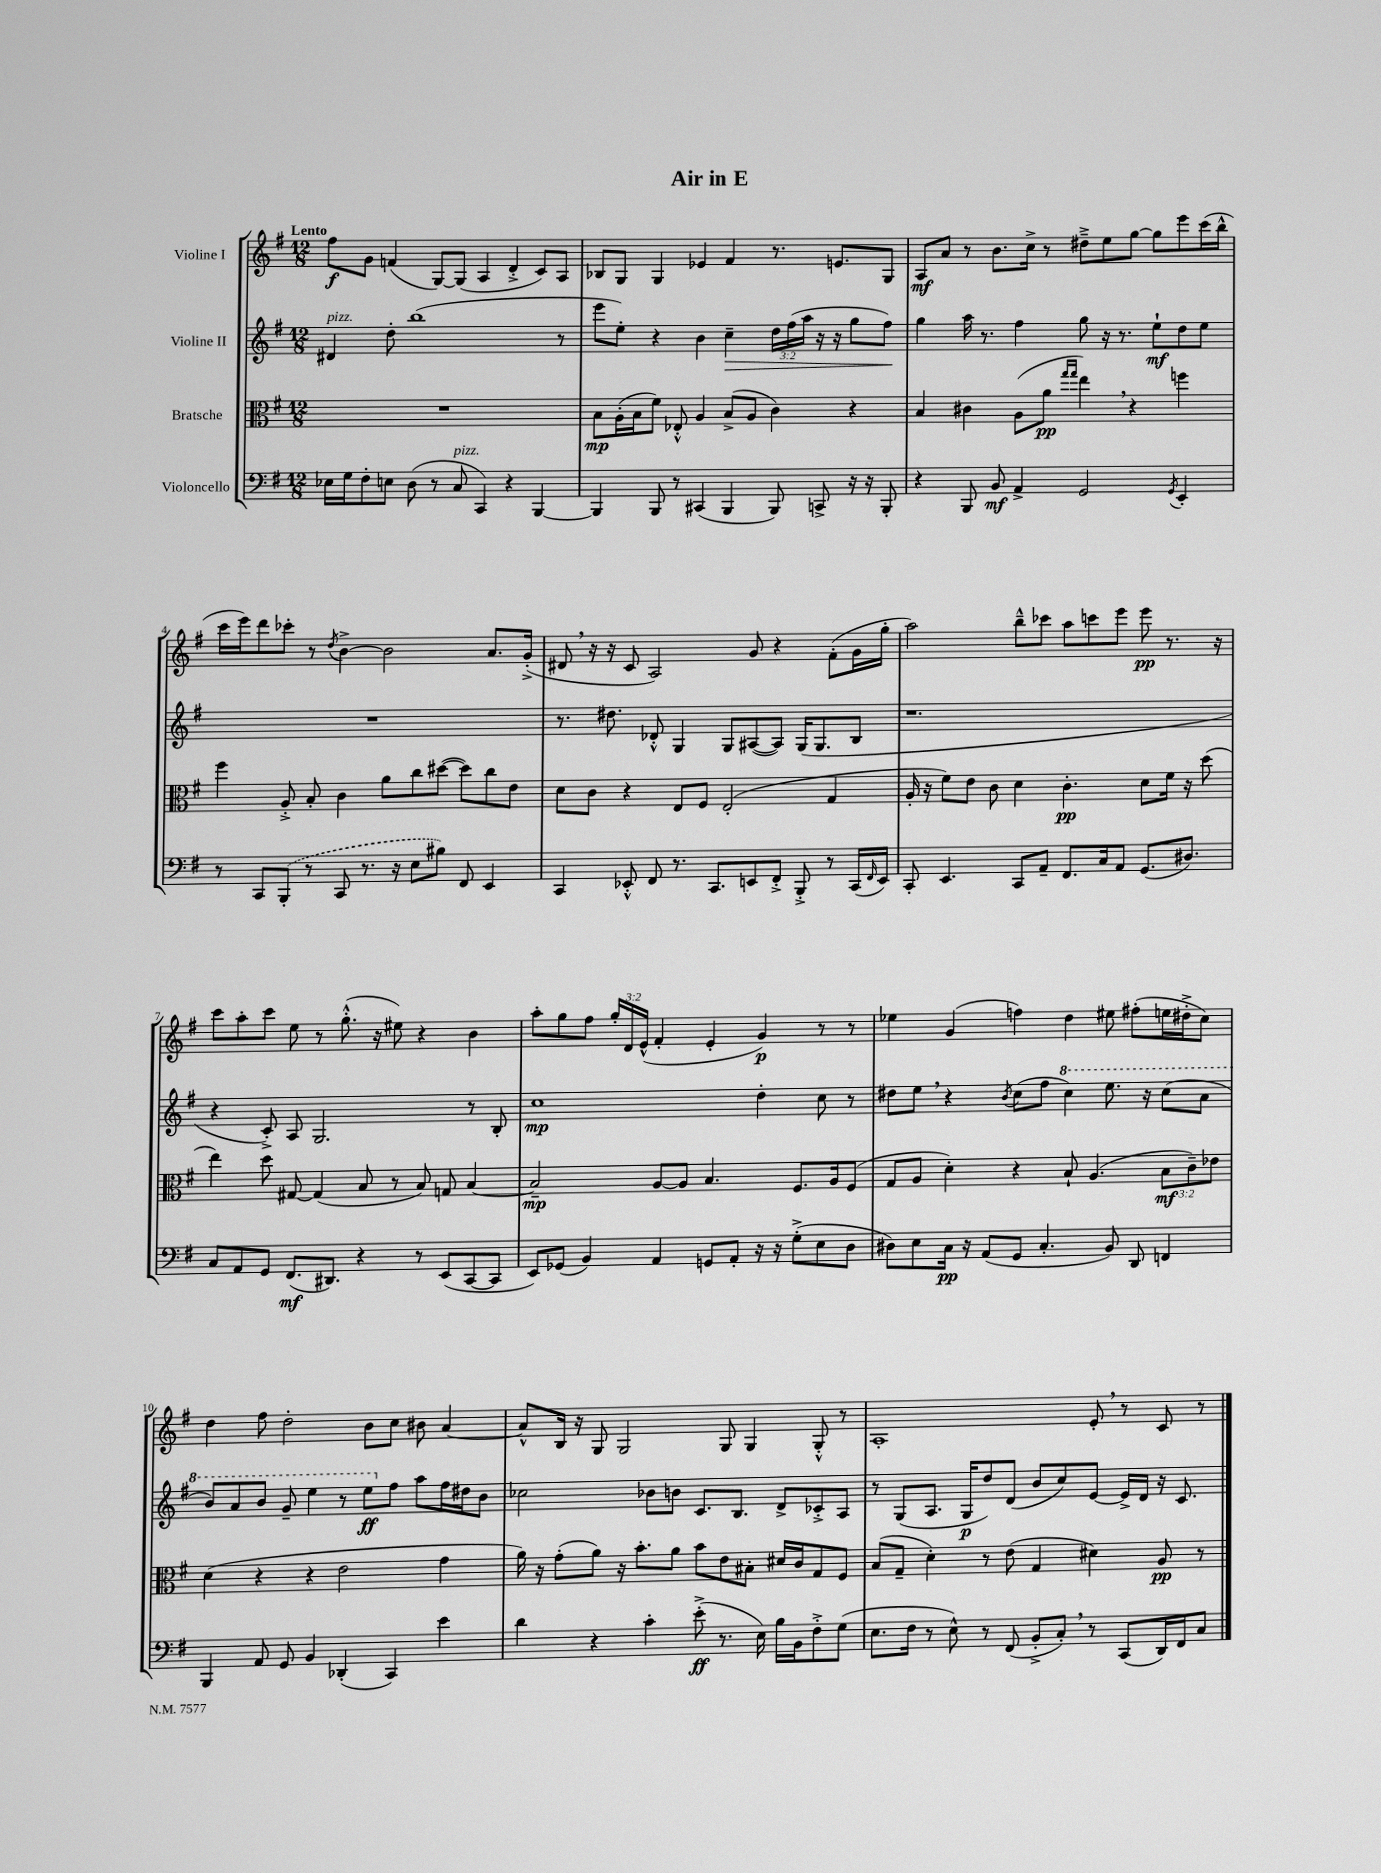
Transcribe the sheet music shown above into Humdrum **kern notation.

**kern	**kern	**kern	**kern
*staff4	*staff3	*staff2	*staff1
*clefF4	*clefC3	*clefG2	*clefG2
*k[f#]	*k[f#]	*k[f#]	*k[f#]
*M12/8	*M12/8	*M12/8	*M12/8
16E-	1.r	4d#	8ff#
16G	.	.	.
8F#'	.	.	8g
8E	.	8dd'	(4f
(8D	.	(1bb	.
8r	.	.	[8G)
8C	.	.	(8G]
4CC)	.	.	4A
4r	.	.	4d'^
[4BBB	.	.	8c)
.	.	8r	8A
=	=	=	=
4BBB]	8B	8eee	8B-
.	(16A'	8ee')	8G
.	16B	.	.
8BBB	8f#)	4r	4G
8r	8E-'^^	.	.
(4CC#	4A	4b	4e-
4BBB	(8B^	4cc~	4f#
.	8A	.	.
8BBB)	4c)	24dd	8.r
.	.	(24ff#	.
.	.	24aa	.
8CC^	.	16r	.
.	.	16r	8.e
16r	4r	8gg	.
16r	.	.	.
8BBB'	.	8ff#)	8G
=	=	=	=
4r	4B	4gg	8A
.	.	.	8a
8BBB	4c#	16aa	8r
.	.	8.r	.
8BB	.	.	8.b
4AA^	(8A	4ff#	.
.	.	.	16cc^
.	8a	.	8r
.	16qqgg	.	.
.	16qqgg	.	.
2GG	4ee)	8gg	8dd#~^
.	.	16r	8ee
.	.	8.r	.
.	4r	.	[8gg
.	.	8ee`	8gg]
8qGG	.	.	.
4EE'	4ff	8dd	8eee
.	.	8ee	(16ccc
.	.	.	16bb^^
=	=	=	=
8r	4ff#	1.r	16ccc
.	.	.	16eee)
8CC	.	.	8ddd
(8BBB'	8A'^	.	8ccc-'
8r	8B'	.	8r
.	.	.	8qdd
8CC	4c	.	[4b^
8.r	.	.	.
.	8a	.	2b]
16r	.	.	.
8E	8cc	.	.
8B#)	([8dd#	.	.
8FF#	8dd#])	.	.
4EE	8cc	.	8.a
.	8e	.	.
.	.	.	(16g'^
=	=	=	=
4CC	8d	8.r	8d#
.	8c	.	16r
.	.	8.dd#	16r
8EE-'^^	4r	.	8c
8FF#	.	8d-'^^	2A)
8.r	8E	4G	.
.	8F#	.	.
8.CC	.	.	.
.	(2E'	8G	.
8EE	.	([8A#	8g
8FF#'^	.	8A#])	4r
8BBB'^	.	(16G	.
.	.	8.G	.
8r	4G	.	(8f#'
(16CC	.	8B	16g
16qqFF#	.	.	.
16EE)	.	.	16gg'
=	=	=	=
8CC'	16A'	1.r	2aa)
.	16r	.	.
4.EE	8f#)	.	.
.	8e	.	.
.	8c	.	.
8CC	4d	.	8bb~^^
8AA~	.	.	8ccc-
8.FF#	4.c'	.	8aa
.	.	.	8ccc
16C	.	.	.
8AA	.	.	8eee
(8.GG	8d	.	8eee
.	16f#	.	8.r
8.D#)	16r	.	.
.	(8dd	.	.
.	.	.	16r
=	=	=	=
8C	4ee)	4r	8ccc
8AA	.	.	8aa'
8GG	8dd	8c'^)	8ccc
(8.FF#	[8G#	8A	8ee
.	(4G#]	2.G	8r
8.DD#)	.	.	.
.	.	.	(8.gg'^^
4r	8B	.	.
.	.	.	16r
.	8r	.	8ee#)
8r	8B)	.	4r
(8EE	8G	.	.
[8CC	[4B	8r	4b
8CC]	.	8B'	.
=	=	=	=
8EE)	2B~]	1cc	8aa'
(8GG-	.	.	8gg
4BB)	.	.	8ff#
.	.	.	24gg'
.	.	.	24d
.	.	.	(24e^^
4AA	[8A	.	4f#'
.	8A]	.	.
8GG	4.B	.	4e'
8AA'	.	.	.
16r	.	4dd'	4g)
16r	.	.	.
(8G'^	8.F#	.	.
8E	.	8cc	8r
.	16A	.	.
8D	(8F#	8r	8r
=	=	=	=
8D#)	8G	8dd#	4ee-
8E	8A	8ee	.
16C	4d')	4r	(4g
16r	.	.	.
(8AA	.	.	.
.	.	8qb	.
8GG	4r	(8cc	4ff)
4.C'	.	8ff#	.
.	8B`	4ccc)	4dd
.	(4.A	.	.
8BB)	.	8.eee	8ee#
8DD	.	.	(8ff#'
.	.	16r	.
4FF	12B	(8ccc	16ee
.	.	.	16dd#'^
.	12c~)	.	.
.	.	8aa	8cc)
.	12e-	.	.
=	=	=	=
4BBB	(4d	8bb)	4dd
.	.	8aa	.
8AA	4r	8bb	8ff#
8GG	.	8gg~	2dd'
4BB	4r	4eee	.
(4DD-'	2e	8r	.
.	.	8eee	8b
4CC)	.	8ff#	8cc
.	.	8aa	8b#
4e	4g	16ff#	[4a
.	.	16dd#	.
.	.	8b	.
=	=	=	=
4d	16a)	2cc-	8a^^]
.	16r	.	.
.	(8g'	.	16B
.	.	.	16r
4r	8a)	.	8G
.	16r	.	2G
.	8.b'	.	.
4c'	.	8b-	.
.	8a	8b	.
(8e'^	8b	8.c	.
8.r	8e	.	8G
.	.	8.B	.
.	8B#'	.	4G
16E)	.	.	.
16B	16d#	8d^	.
16BB	16c	.	.
8F#'^	8G	8c-'^	8G'^^
(8G	8F#	8A	8r
=	=	=	=
8.E	(8B	8r	1A'
.	8G~	(8G	.
16F#	.	.	.
8r	4d')	8.A	.
8E^^)	.	.	.
.	.	16G	.
8r	8r	8dd)	.
(8FF#	(8e	(8d	.
8BB'^	4G	8b	.
8C')	.	8cc)	.
8r	4d#)	[8e	8e'
(8CC	.	16e^]	8r
.	.	16d	.
16DD)	8A	16r	8c
16FF#	.	8.c	.
8C	8r	.	8r
==	==	==	==
*-	*-	*-	*-
